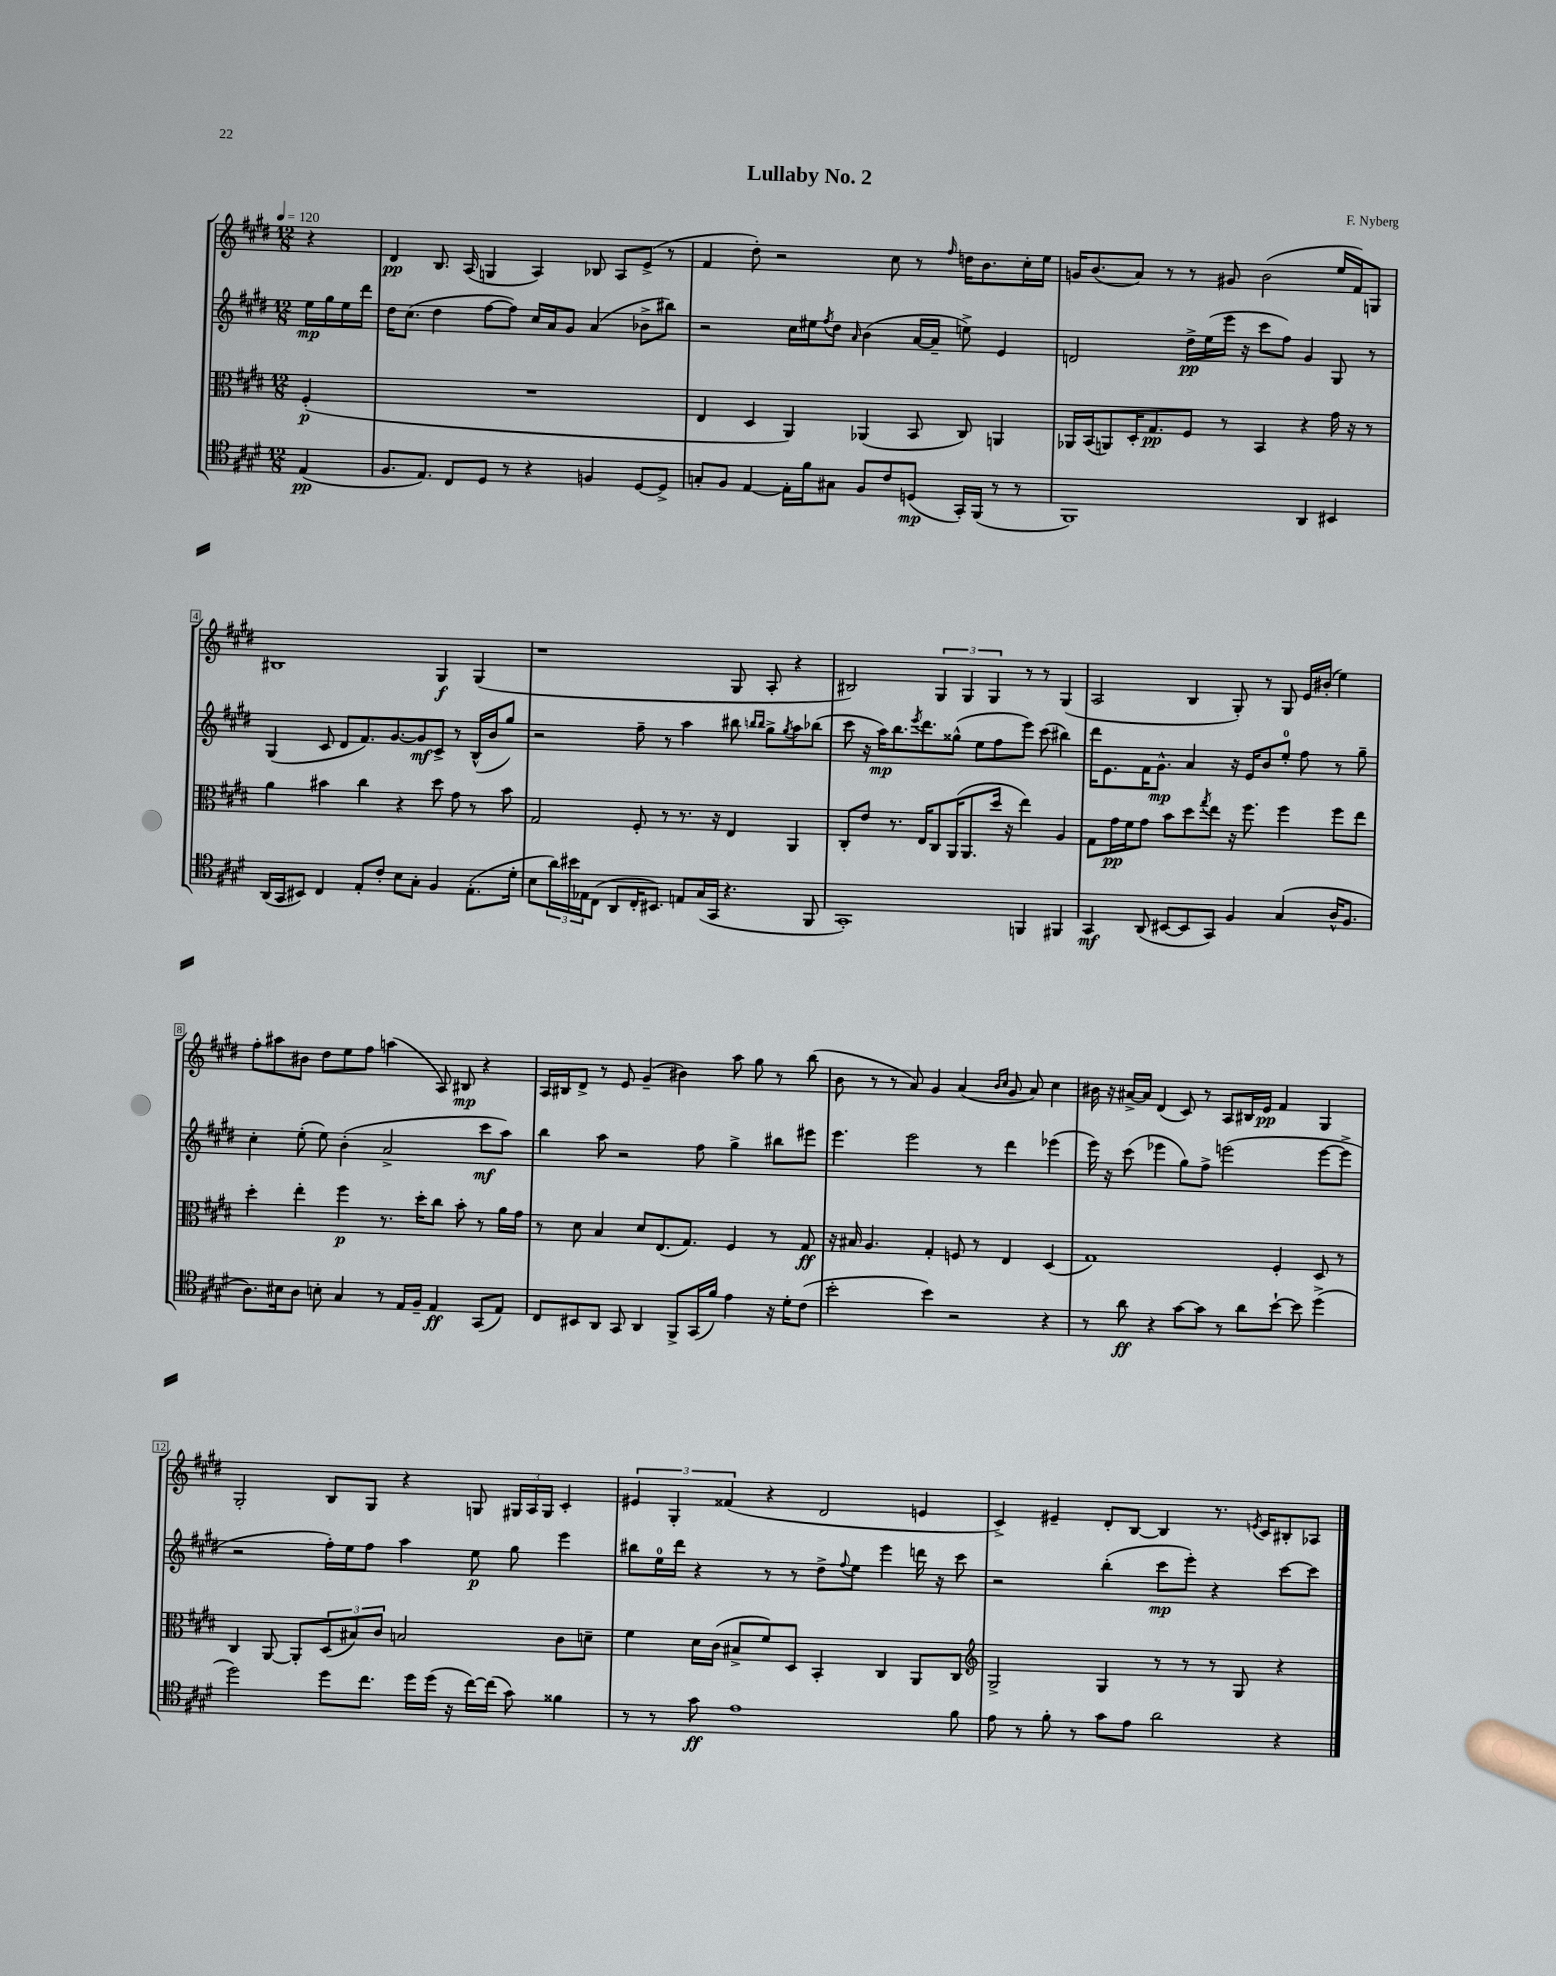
\header { title = "Lullaby No. 2" composer = "F. Nyberg" }
<<
\new StaffGroup <<
\new Staff = "s0" {
    \clef treble \key e \major \numericTimeSignature \time 12/8 \partial 4 \tempo 4 = 120
    r4 |
    dis'4\pp b8. a16( g4 a4) bes8 a8 e'8->( r8 |
    fis'4 dis''8-.) r2 cis''8 r8 \grace { fis''16 } d''16 b'8. cis''16-. e''16 |
    g'16 b'8.( a'8) r8 r8 gis'8 b'2( e''16 fis'16) g8 |
    bis1 gis4\f gis4( |
    r1 gis8 a8-. r4 |
    bis2) \tuplet 3/2 { gis4 gis4 gis4 } r8 r8 gis4( |
    a2 b4 gis8-.) r8 gis8 e'16 bis'16-.( e''4) |
    fis''8-. ais''8 bis'8 dis''8 e''8 fis''8 a''4( a8) bis8\mp r4 |
    a16 bis16 dis'8-> r8 e'8 gis'4--( bis'4) a''8 gis''8 r8 b''8( |
    b'8 r8 r8 a'8) gis'4 a'4( \grace { b'16 cis''16 } gis'8 a'8) cis''4 |
    bis'16 r16 ais'16~-> ais'16 dis'4( cis'8) r8 a8 bis16 e'16\pp fis'4 gis4 |
    gis2-. b8 gis8 r4 g8 \tuplet 3/2 { gis16 a16 gis16 } cis'4-. |
    \tuplet 3/2 { eis'4 gis4-. fisis'4( } r4 dis'2 e'4 |
    cis'4->) eis'4-- dis'8-. b8~ b4 r8. \acciaccatura { e'8 } cis'16 bis8-. aes8 \bar "|." |
}
\new Staff = "s1" {
    \clef treble \key e \major \numericTimeSignature \time 12/8 \partial 4
    e''16\mp gis''16 e''16 dis'''16 |
    dis''16 cis''8.( dis''4 fis''8~ fis''8) cis''16 a'16 gis'8 a'4( bes'8-> bis''8) |
    r2 cis''16 eis''16 \acciaccatura { fis''8 } dis''8 \grace { a'16 } b'4( a'16~ a'16-- e''8->) e'4 |
    d'2 dis''16->\pp e''16( e'''16 r16 cis'''8 fis''8) gis'4 gis8 r8 |
    gis4( cis'8 dis'8 fis'8.) gis'8.~ gis'8\mf cis'8-> r8 b16-^( b'16 gis''8) |
    r2 fis''8-- r8 a''4 bis''8 \grace { b''16 b''16 } gis''8-> \acciaccatura { gis''8 } a''8 bes''8( |
    cis'''8 r16 a''16\mp) b''8. \acciaccatura { e'''8 } dis'''8. gisis''8-^( e''8 fis''8 e'''8) cis'''8( bis''4) |
    dis'''16 e'8. fis'16 gis'8.-^\mp a'4 r16 e'16 b'8 e''8-0-. fis''8 r8 gis''8-- |
    cis''4-. e''8-.( e''8) b'4-.( a'2-> cis'''8\mf a''8) |
    b''4 a''8 r2 fis''8 gis''4-> bis''8 eis'''8 |
    e'''4. e'''2 r8 dis'''4 ees'''4( |
    e'''16) r16 cis'''8( ees'''4 gis''8) fis''8-> e'''2( e'''8~ e'''8-> |
    r2 fis''16-.) e''16 fis''8 a''4 e''8\p gis''8 e'''4 |
    bis''8 e''16-0 dis'''16 r4 r8 r8 dis''8-> \appoggiatura { fis''8 } e''8 e'''4 d'''16 r16 cis'''8 |
    r2 b''4-.( cis'''8\mp e'''8-.) r4 cis'''8~ cis'''8 \bar "|." |
}
\new Staff = "s2" {
    \clef alto \key e \major \numericTimeSignature \time 12/8 \partial 4
    fis4-.\p( |
    R1. |
    e4 dis4 a,4) aes,4( b,8 cis8) a,4 |
    aes,16 b,16( a,8) dis16-. gis8.\pp fis8 r8 b,4 r4 gis'16 r16 r8 |
    a'4 bis'4 cis''4 r4 dis''8 gis'8 r8 bis'8 |
    gis2 fis8-. r8 r8. r16 e4 a,4 |
    cis8-. e'8 r8. e16 cis8 a,16( a,8. dis''16 r16 e''4) a4 |
    gis8 gis'16\pp fis'16 gis'8 b'8 dis''8 \acciaccatura { gis''8 } e''8 r16 fis''8. fis''4 fis''8 e''8 |
    dis''4-. e''4-. fis''4\p r8. dis''16-. cis''8 b'8-. r8 a'16 gis'16 |
    r8 dis'8 b4 dis'8 e8.( gis8.) fis4 r8 gis8\ff |
    r16 bis16 a4. gis4-. f8 r8 e4 dis4( |
    gis1) fis4-. dis8 r8 |
    cis4 a,8~ a,8-. \tuplet 3/2 { dis8( bis8) cis'8 } b2 cis'8 d'8-- |
    fis'4 dis'16 cis'16( bis8-> fis'8) dis8 b,4-. cis4 a,8 cis8 |
    \clef treble gis2-> gis4 r8 r8 r8 gis8 r4 \bar "|." |
}
\new Staff = "s3" {
    \clef tenor \key e \major \numericTimeSignature \time 12/8 \partial 4
    e4\pp( |
    fis8. e8.) cis8 dis8 r8 r4 f4 dis8~ dis8-> |
    g8-. fis8 e4~ e16-. fis'16 gis8 fis8 cis'8 d8\mp( gis,16-.) fis,16( r8 r8 |
    fis,1) a,4 bis,4 |
    a,16( gis,16 bis,8) cis4 e8-. cis'8-. b8 gis8-. fis4 e8.-.( dis'16-. |
    b8 \tuplet 3/2 { a'16) bis'16 ees16 } cis8( a,8 cis16-. bis,8.) e8 gis16( gis,16 r4. fis,8 |
    gis,1-.) f,4 fis,4 |
    gis,4\mf a,8( bis,8~ bis,8 gis,8) fis4 gis4( a16-^ fis8. |
    a8.) bis16 a8 b8-. gis4 r8 e16 fis16-- e4\ff gis,8( e8) |
    cis8 bis,8 a,8 gis,8 a,4 fis,8-> gis,16( fis'16) e'4 r16 dis'16-. cis'8( |
    b'2-. b'4) r2 r4 |
    r8 a'8\ff r4 gis'8~ gis'8 r8 a'8 b'8~-! b'8 dis''4->( |
    dis''2) dis''8 cis''8. dis''16 dis''16( r16 cis''16~) cis''16( gis'8) fisis'4 |
    r8 r8 gis'8\ff e'1 fis'8 |
    e'8 r8 fis'8-. r8 gis'8 e'8 a'2 r4 \bar "|." |
}
>>
>>
\layout { \context { \Score \override BarNumber.stencil = #(make-stencil-boxer 0.1 0.3 ly:text-interface::print) } }
